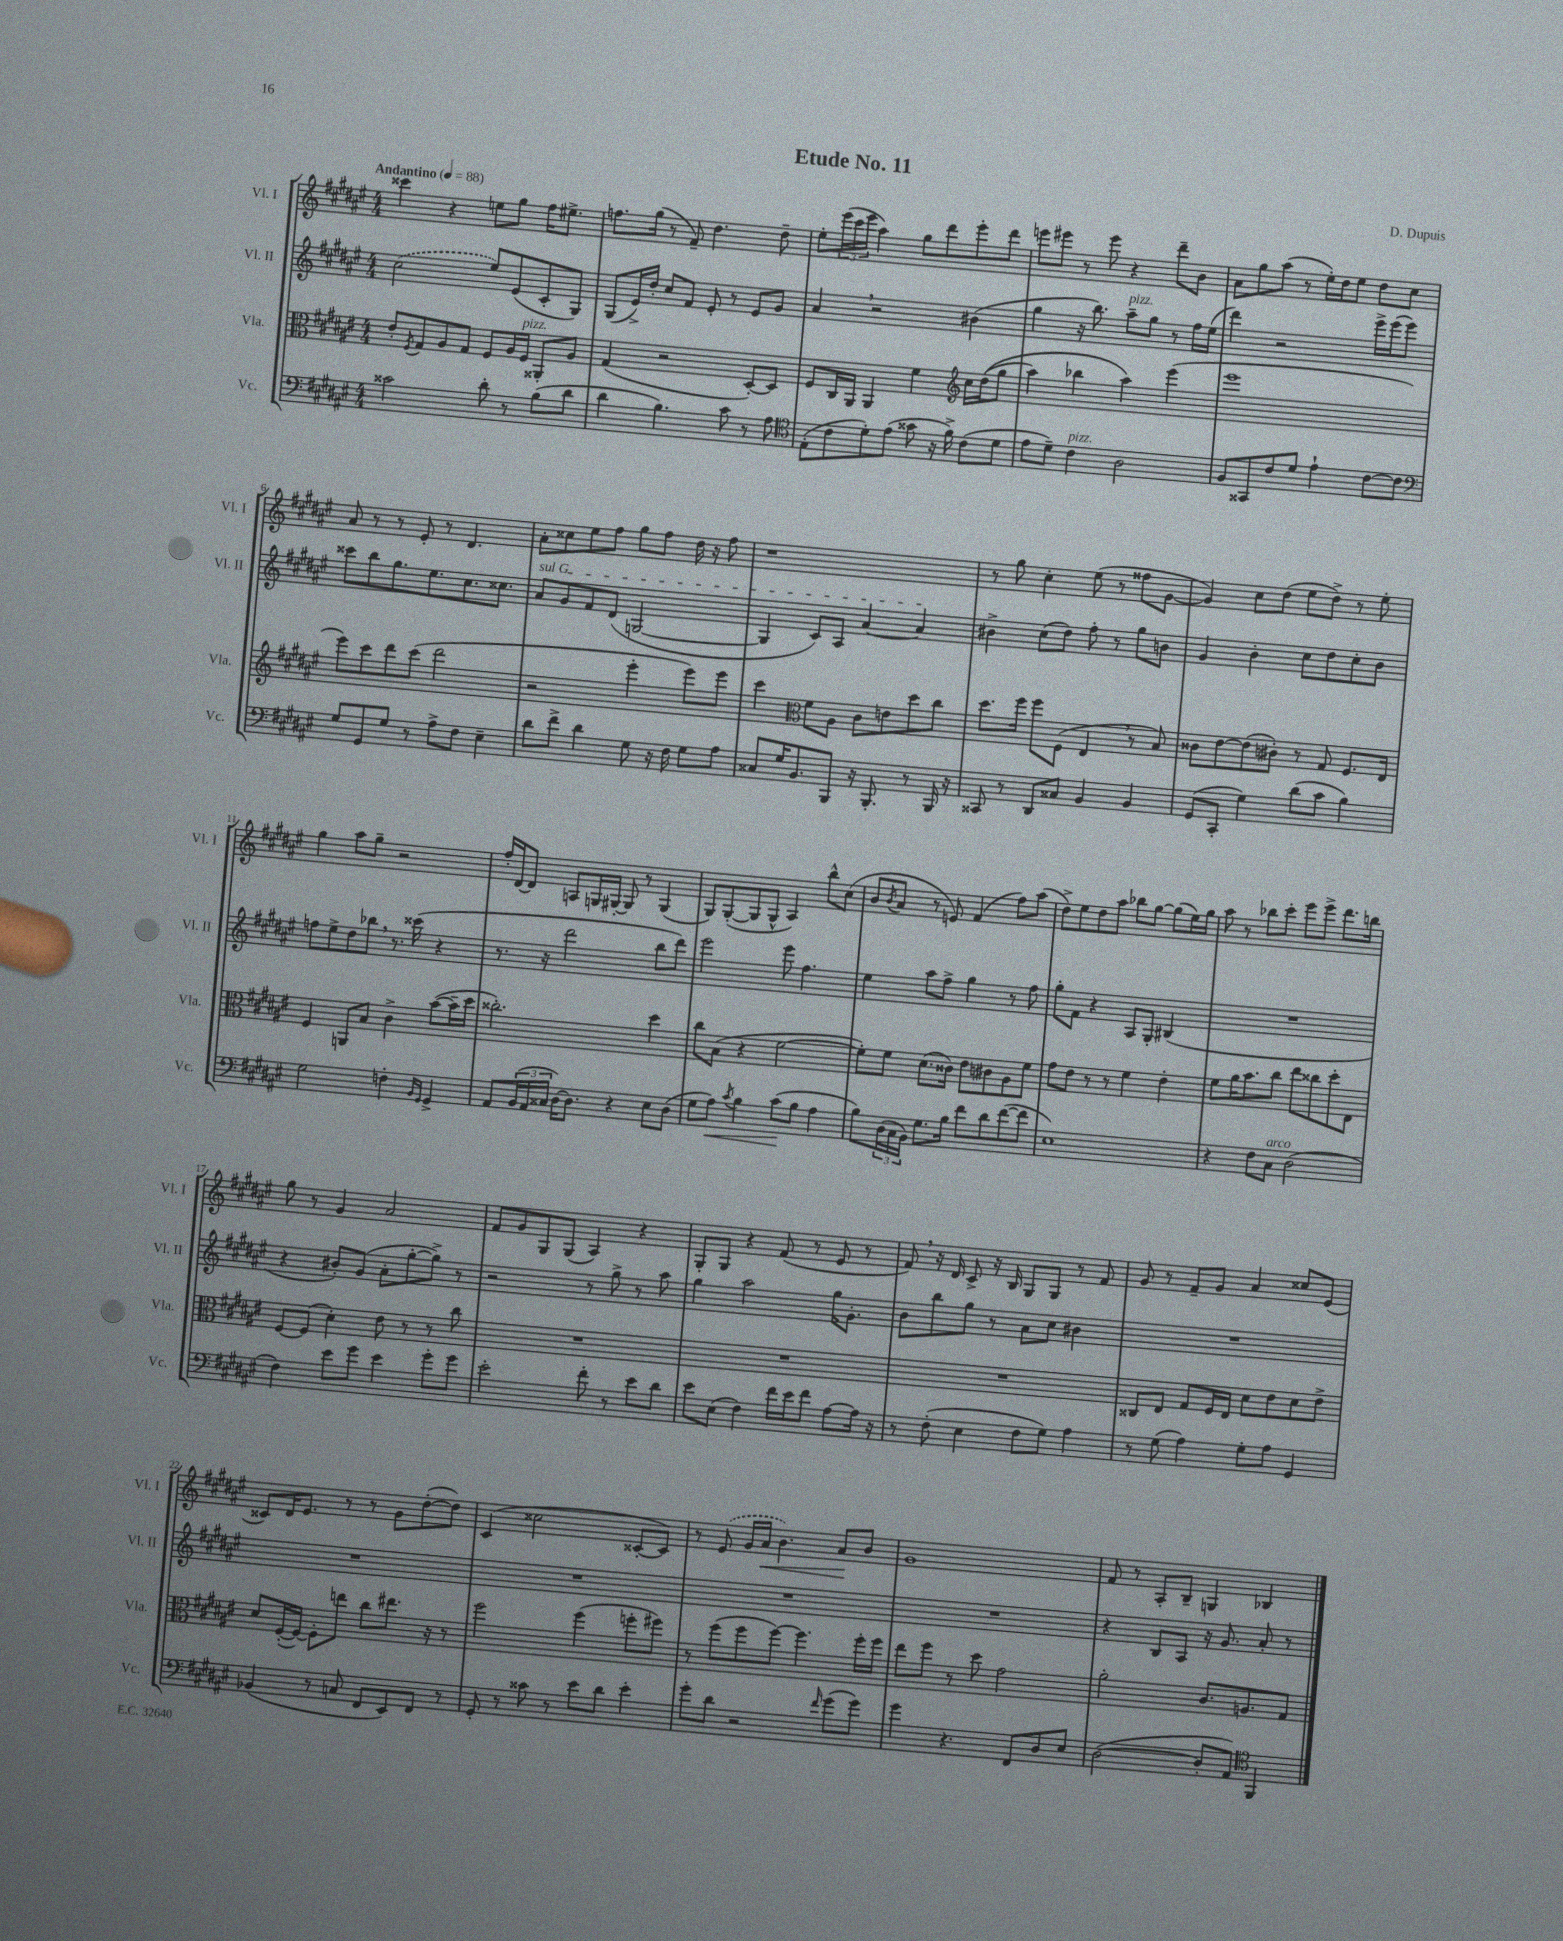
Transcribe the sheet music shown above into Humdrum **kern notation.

**kern	**dynam	**kern	**kern	**kern	**dynam
*part4	*part4	*part3	*part2	*part1	*part1
*staff4	*staff4	*staff3	*staff2	*staff1	*staff1
*I"Vc.	*	*I"Vla.	*I"Vl. II	*I"Vl. I	*
*I'Vc.	*	*I'Vla.	*I'Vl. II	*I'Vl. I	*
*clefF4	*	*clefC3	*clefG2	*clefG2	*
*k[f#c#g#d#a#e#]	*	*k[f#c#g#d#a#e#]	*k[f#c#g#d#a#e#]	*k[f#c#g#d#a#e#]	*
*M4/4	*	*M4/4	*M4/4	*M4/4	*
*MM88	*	*MM88	*MM88	*MM88	*
=1	=1	=1	=1	=1	=1
!	!	!	!	!LO:TX:a:B:t=Andantino	!
2c##X\	.	8e#'/L	(2cc#\	4ccc##X\	.
.	.	8qF#/	.	.	.
.	.	8G#/	.	.	.
.	.	8A#/	.	4r	.
.	.	8G#/J	.	.	.
8d#'\	.	8F#/L	8ee#/L)	8een\L	.
8r	.	16A#/L	(8e#/	8gg#\J	.
!	!	!LO:TX:a:i:t=pizz.	!	!	!
.	.	16F#/JJ	.	.	.
(8B\L	.	8AA##X'/L	8c#'/	16ff#\KL	.
.	.	.	.	8.ee#X^\J	.
8d#\J	.	8A#/J	8G#/J)	.	.
=2	=2	=2	=2	=2	=2
4d#\	.	(4G#/	(8G#/L	8.ffn\L	.
.	.	.	16e#^/L)	.	.
.	.	.	16dd#'/JJ	(16gg#\Jk	.
4.B\)	.	2r	8cc#/L	8r	.
.	.	.	8f#/J	8f#~/)	.
.	.	.	8e#'/	4.dd#\	.
8c#\	.	.	8r	.	.
8r	.	[8D#'/L)	8e#/L	.	.
8A#\	.	8D#/J]	8g#/J	8dd#~\	.
=3	=3	=3	=3	=3	=3
*clefC4	*	*	*	*	*
(8E#'\L	.	8F#/L	4a#,/	8ee#'\L	.
8c#\	.	16C#/L	.	(24eee#\L	.
.	.	.	.	24ccc#\	.
.	.	16AA#/JJ	.	.	.
.	.	.	.	24eee#\JJ	.
8d#'\)	.	4AA#/	2r	4aa#\)	.
(8e#\J	.	.	.	.	.
8g##X\	.	4f#\	.	8gg#\L	.
16r	.	.	.	8ddd#\	.
16f#^\)	.	.	.	.	.
*	*	*clefG2	*	*	*
(8c#\L	.	16cc#\LL	(4b#X\	8eee#'\	.
.	.	((16dd#\J	.	.	.
8d#\J	.	8gg#\J	.	8ddd#\J	.
=4	=4	=4	=4	=4	=4
8e#\L	.	4aa#\)	4gg#\	8eeen\L	.
8d#~\J)	.	.	.	8eee#X\J	.
!LO:TX:a:i:t=pizz.	!	!	!	!	!
4c#\	.	4bb-X\	16r	8r	.
.	.	.	8.bb\)	.	.
.	.	.	.	8eee#\	.
!	!	!	!LO:TX:a:i:t=pizz.	!	!
2A#\	.	4aa#\)	8aa#~\L	4r	.
.	.	.	8gg#\J	.	.
.	.	(4eee#\	8r	8ddd#~\L	.
.	.	.	16ff#\LL	8b\J	.
.	.	.	(16ee#\JJ	.	.
=5	=5	=5	=5	=5	=5
8F#/L	.	1eee#	4ddd#\)	8a#\L	.
8GG##X/	.	.	.	8gg#\	.
8c#/	.	.	2r	(8aa#\J	.
8d#/J	.	.	.	8r	.
4e#`\	.	.	.	16ee#'\LL)	.
.	.	.	.	16dd#\J	.
.	.	.	.	8ee#\J	.
[8c#\L	.	.	16eee#^\LL	8dd#\L	.
.	.	.	(16eee#\J	.	.
8c#\J]	.	.	8eee#\J)	8cc#\J	.
!!LO:LB:g=z
=6	=6	=6	=6	=6	=6
*clefF4	*	*	*	*	*
8G#/L	.	8eee#\L)	8ccc##X\L	8a#/	.
8GG#/	.	8ccc#\	8bb\	8r	.
8G#/J	.	8ddd#\	8.gg#\	8r	.
8r	.	(8ccc#\J	.	8e#'/	.
.	.	.	8.ee#\	.	.
8A#^\L	.	2ddd#\	.	8r	.
8F#\J	.	.	8.cc#\	4.d#/	.
4E#~\	.	.	.	.	.
.	.	.	8.cc##X\J	.	.
=7	=7	=7	=7	=7	=7
!	!	!	!LO:TX:a:i:t=sul G	!	!
8d#\L	.	2r	8a#/L	8a#'\L	.
8f#^\J	.	.	8g#/	8cc##X\	.
4d#\	.	.	8f#/	8ee#\	.
.	.	.	(8d#/J	8ff#\J	.
8G#\	.	4eee#'\	[2Gn/	8gg#\L	.
16r	.	.	.	8ff#\J	.
16F#\	.	.	.	.	.
8G#\L	.	8eee#\L)	.	16dd#\	.
.	.	.	.	16r	.
8A#\J	.	8eee#\J	.	8ff#\	.
=8	=8	=8	=8	=8	=8
8C##X/L	.	4ccc#\	4G/]	1r	.
16G#/K	.	.	.	.	.
8.BB/	.	.	.	.	.
*	*	*clefC3	*	*	*
.	.	8f#\L	8c#/L)	.	.
8BBB/J	.	8A#\J	8A#/J	.	.
16r	.	8c#\L	[4a#/	.	.
8.BBB'/	.	.	.	.	.
.	.	8en\	.	.	.
8r	.	8dd#\	4a#/]	.	.
16BBB/	.	8cc#\J	.	.	.
16r	.	.	.	.	.
=9	=9	=9	=9	=9	=9
8CC##X/	.	8.dd#\L	4b#X^\	8r	.
8r	.	.	.	8gg#\	.
.	.	16ff#\Jk	.	.	.
8DD#/L	.	8ff#\L	(8cc#\L	4cc#'\	.
8C##X/J	.	(8F#\J	8dd#\J)	.	.
4BB/	.	4E#,/	8ff#'\	(8ee#\	.
.	.	.	8r	8r	.
4BB/	.	8r	8gg#\L	8ff##X\L	.
.	.	8B/)	8bn\J	[8g#\J	.
=10	=10	=10	=10	=10	=10
(8GG#/L	.	8c##X\L	4g#/	4g#/])	.
8CC#'/J	.	[8e#\	.	.	.
4G#\)	.	(8e#\]	4b'\	8cc#\L	.
.	.	8c#X'\J)	.	(8dd#\J	.
(8d#\L	.	8r	8cc#\L	8ee#\L	.
8c#\J	.	8G#/	8dd#\	8dd#^\J)	.
4B\)	.	8.F#/L	8cc#'\	8r	.
.	.	.	8b\J	8ee#'\	.
.	.	16E#/Jk	.	.	.
!!LO:LB:g=z
=11	=11	=11	=11	=11	=11
2G#\	.	4F#/	8ffn\L	4gg#\	.
.	.	.	8ee#^\	.	.
.	.	8AAn/L	8dd#\	8aa#\L	.
.	.	8B/J	8bb-X,\J	8gg#~\J	.
4Fn'\	.	4c#^\	8.r	2r	.
.	.	.	(16ccc##X\	.	.
16qqBB/LL	.	.	.	.	.
16qqGG#/JJ	.	.	.	.	.
4GG#^/	.	([8b\L	4r	.	.
.	.	16b~\L]	.	.	.
.	.	16dd#\JJ	.	.	.
=12	=12	=12	=12	=12	=12
8AA#/L	.	2.cc##X'\)	8.r	16ff#'/LL	.
.	.	.	.	[16d#/J	.
(24BB/L	.	.	.	8d#/J]	.
24AA#/	.	.	.	.	.
.	.	.	16r	.	.
24C##X/JJ	.	.	.	.	.
[16D#\KL)	.	.	2ddd#\	8An/L	.
8.D#\J]	.	.	.	.	.
.	.	.	.	16Gn/L	.
.	.	.	.	[16G#X'/JJ	.
4r	.	.	.	8G#/]	.
.	.	.	.	8r	.
8E#\L	.	4dd#\	8bb\L	(4G#/	.
(8D#\J	.	.	8ddd#\J)	.	.
=13	=13	=13	=13	=13	=13
8G#\L	.	8cc#\L	2eee#\	8G#/L)	.
!	!LO:HP:b	!	!	!	!
8A#\J)	<	(8B\J	.	([8G#'/	.
8qc#/	.	.	.	.	.
4B\	.	4r	.	8G#/]	.
.	.	.	.	8G#^^/J	.
(8c#\L	.	[2f#\	8eee#\	4A#/)	.
8B\J	[	.	4.ff#\	.	.
4A#\	.	.	.	8bb^^\L	.
.	.	.	.	(8cc#\J	.
=14	=14	=14	=14	=14	=14
8B\L)	.	8f#'\L])	4ee#\	8b/L	.
.	.	.	.	8qb/	.
(24D#\L	.	8f#\J	.	8a#/J	.
24C#\	.	.	.	.	.
24BB\JJ)	.	.	.	.	.
8.G#\L	.	(8.d#\L	8aa#\L	8r	.
.	.	.	8ff#^\J	8en/)	.
16B\Jk	.	16c##X\Jk)	.	.	.
8f#\L	.	8e#\L	4gg#\	(4f#/	.
8d#\	.	8c#X\	.	.	.
([8f#\	.	8A#\	8r	8ff#\L)	.
8f#\J]	.	8f#\J	8ff#\	(8aa#\J	.
=15	=15	=15	=15	=15	=15
1E#)	.	8g#\L	8gg#'\L	8dd#^\L)	.
.	.	8e#\J	8f#\J	8ee#\	.
.	.	8r	4r	8dd#\	.
.	.	8r	.	8aa#\J	.
.	.	4f#\	8A#/L	8bb-X\L	.
.	.	.	8G#'/J	[8gg#\J	.
.	.	4e#'\	(4B#X/	(8gg#\L]	.
.	.	.	.	16ee#\L)	.
.	.	.	.	16gg#\JJ	.
=16	=16	=16	=16	=16	=16
4r	.	8f#\L	1r	8aa#\	.
.	.	16a#\K	.	8r	.
.	.	8.b\	.	.	.
8F#\L	.	.	.	8bb-X\L	.
!LO:TX:a:i:t=arco	!	!	!	!	!
8C#\J	.	8cc#\J	.	8ccc#'\J	.
(2D#\	.	8ee#\L	.	8eee#\L	.
.	.	8cc##X\	.	8eee#^\J	.
.	.	8dd#'\	.	8.ddd#\L	.
.	.	8E#\J	.	.	.
.	.	.	.	16bbn\Jk	.
!!LO:LB:g=z
=17	=17	=17	=17	=17	=17
4F#\)	.	[8F#/L	4r	8gg#\	.
.	.	(8F#/J]	.	8r	.
8e#\L	.	4d#'\)	8b#X'/L)	4g#/	.
8g#\J	.	.	(8g#/J	.	.
4e#\	.	8e#\	8a#'\L	2a#/	.
.	.	8r	[8gg#'\	.	.
8g#'\L	.	8r	8gg#^\J])	.	.
8g#\J	.	8cc#\	8r	.	.
=18	=18	=18	=18	=18	=18
2e#'\	.	1r	2r	8f#/L	.
.	.	.	.	8g#/	.
.	.	.	.	8G#/	.
.	.	.	.	(8G#/J	.
8f#'\	.	.	8r	4A#/)	.
8r	.	.	8gg#^\	.	.
8e#\L	.	.	8r	4r	.
8d#\J	.	.	8aa#\	.	.
=19	=19	=19	=19	=19	=19
8e#\L	.	1r	4gg#\	8G#'/L	.
(8E#\J	.	.	.	8G#/J	.
4F#\)	.	.	2aa#\	4r	.
16f#\LL	.	.	.	(8f#/	.
16e#\J	.	.	.	.	.
8f#\J	.	.	.	8r	.
[8A#\L	.	.	16gg#\KL	8e#/	.
.	.	.	8.g#'\J	.	.
16A#\Jk]	.	.	.	8r	.
16r	.	.	.	.	.
=20	=20	=20	=20	=20	=20
8r	.	1r	8b\L	8f#,/)	.
(8F#'\	.	.	8bb\	16r	.
.	.	.	.	16d#/	.
4E#\	.	.	8gg#\J	8c#^/	.
.	.	.	8r	16r	.
.	.	.	.	16B/	.
8F#\L	.	.	8a#\L	8G#/L	.
8G#\J)	.	.	8cc#\J	8G#/J	.
4A#\	.	.	4b#X\	8r	.
.	.	.	.	8f#/	.
=21	=21	=21	=21	=21	=21
8r	.	8C##X/L	1r	8g#/	.
(8G#\	.	8E#/J	.	8r	.
4A#\)	.	8G#/L	.	8f#~/L	.
.	.	16F#/L	.	8g#/J	.
.	.	16E#/JJ	.	.	.
8G#'\L	.	8d#\L	.	4a#/	.
8A#\J	.	8e#\	.	.	.
4GG#/	.	8d#\	.	8cc##X/L	.
.	.	8e#^\J	.	(8e#/J	.
!!LO:LB:g=z
=22	=22	=22	=22	=22	=22
(4BB-X/	.	8d#/L	1r	8c##X/L)	.
.	.	([16F#'/L	.	16d#/K	.
.	.	16F#/JJ_)	.	8.e#/J	.
8r	.	8F#'\L]	.	.	.
8Cn/	.	8een\J	.	8r	.
8FF#/L	.	8cc#\L	.	8r	.
8EE#/)	.	8.ee#X\J	.	8g#\L	.
8FF#/J	.	.	.	([8dd#'\	.
.	.	16r	.	.	.
8r	.	8r	.	8dd#\J])	.
=23	=23	=23	=23	=23	=23
8GG#'/	.	2ff#\	1r	(4c#/	.
8r	.	.	.	.	.
8c##X\	.	.	.	2cc##X\	.
8r	.	.	.	.	.
8e#\L	.	(4ff#\	.	.	.
8d#\J	.	.	.	.	.
4e#'\	.	8ffn'\L	.	[8c##X'/L	.
.	.	8ff#X\J)	.	8c##/J])	.
=24	=24	=24	=24	=24	=24
8g#'\L	.	8r	1r	8r	.
8d#\J	.	(8ff#\L	.	(8e#/	.
2r	.	8ff#\	.	16g#/LL	.
!	!	!	!	!	!LO:HP:b
.	.	.	.	16a#/JJ	<
.	.	[8ff#\J)	.	4.b\)	.
.	.	4.ff#\]	.	.	.
16qqf#/	.	.	.	.	.
(8g#\L	.	.	.	8a#/L	.
8g#\J)	.	16ff#'\LL	.	8b/J	[
.	.	16ff#\JJ	.	.	.
=25	=25	=25	=25	=25	=25
4g#\	.	8ee#\L	1r	1g#	.
.	.	8ff#\J	.	.	.
4.r	.	8r	.	.	.
.	.	8dd#\	.	.	.
.	.	2g#\	.	.	.
8FF#/L	.	.	.	.	.
8D#/	.	.	.	.	.
8E#/J	.	.	.	.	.
=26	=26	=26	=26	=26	=26
([2D#\	.	2a#'\	4r	8f#/	.
.	.	.	.	8r	.
.	.	.	8B/L	8A#'/L	.
.	.	.	8A#/J	8B~/J	.
8D#'/L]	.	8.c#/L	16r	4Gn/	.
.	.	.	8.g#/	.	.
8AA#/J)	.	.	.	.	.
.	.	8.An/	.	.	.
*clefC4	*	*	*	*	*
4FF#/	.	.	8a#'/	4B-X/	.
.	.	8G#/J	8r	.	.
==	==	==	==	==	==
*-	*-	*-	*-	*-	*-
